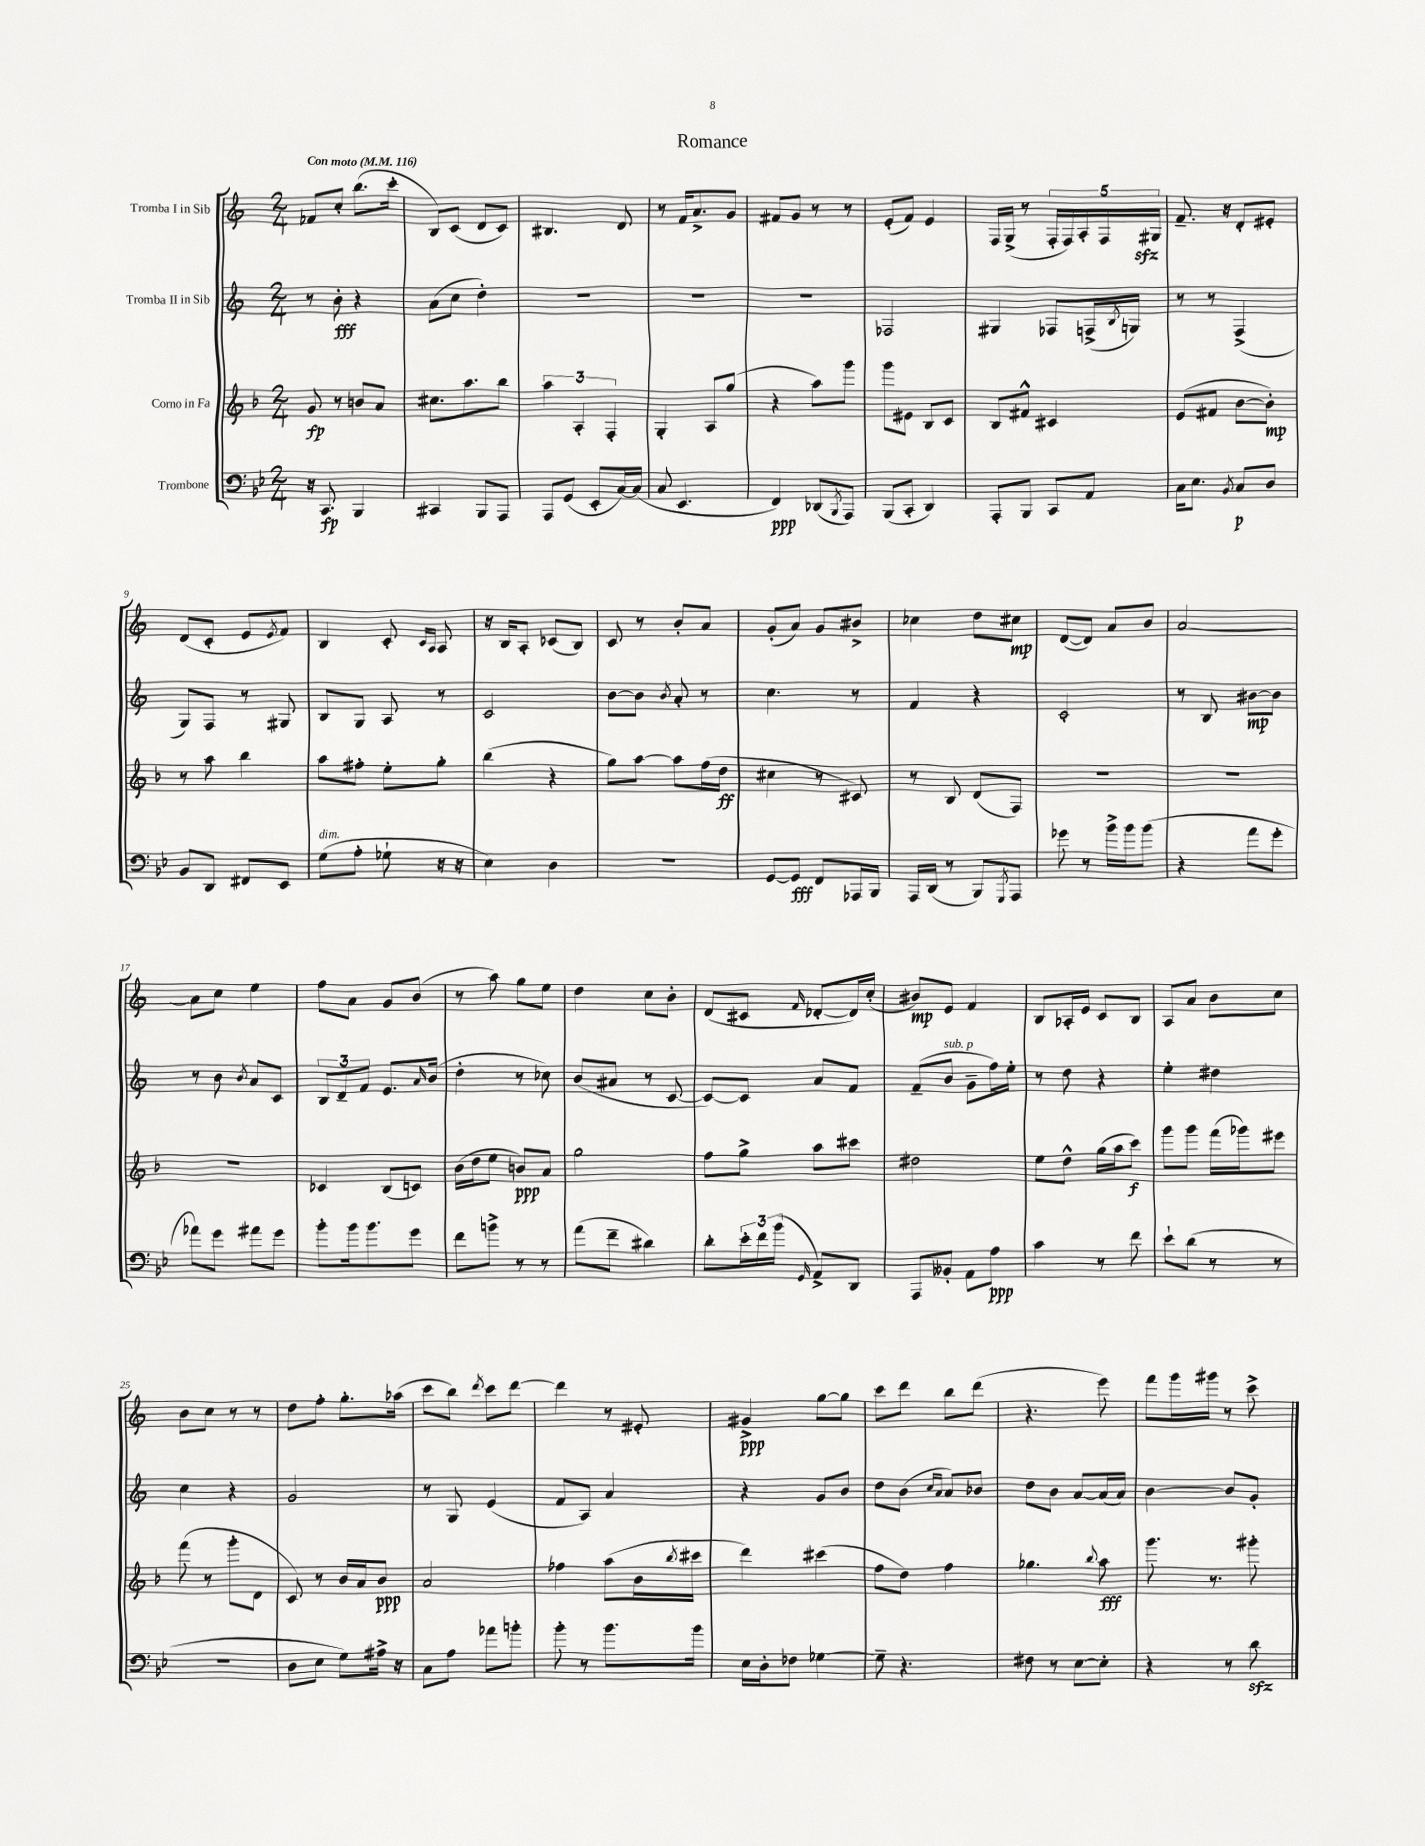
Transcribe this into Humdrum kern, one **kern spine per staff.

**kern	**dynam	**kern	**dynam	**kern	**dynam	**kern	**dynam
*part4	*part4	*part3	*part3	*part2	*part2	*part1	*part1
*staff4	*staff4	*staff3	*staff3	*staff2	*staff2	*staff1	*staff1
*I"Trombone	*	*I"Corno in Fa	*	*I"Tromba II in Sib	*	*I"Tromba I in Sib	*
*clefF4	*	*clefG2	*	*clefG2	*	*clefG2	*
*k[b-e-]	*	*k[b-]	*	*k[]	*	*k[]	*
*M2/4	*	*M2/4	*	*M2/4	*	*M2/4	*
*MM116	*	*MM116	*	*MM116	*	*MM116	*
=1	=1	=1	=1	=1	=1	=1	=1
!	!	!	!	!	!	!LO:TX:a:B:t=Con moto	!
16r	.	8g/	fp	8r	.	8f-X/L	.
8.CC/	fp	.	.	.	.	.	.
.	.	8r	.	8b'\	fff	8cc'/J	.
4BBB-/	.	8bn/L	.	4r	.	(8.bb\L	.
.	.	8a/J	.	.	.	.	.
.	.	.	.	.	.	16ccc'\Jk	.
=2	=2	=2	=2	=2	=2	=2	=2
4CC#X/	.	8.cc#X\L	.	(8a\L	.	8B/L)	.
.	.	.	.	8cc\J	.	(8c/J	.
.	.	8.aa\	.	.	.	.	.
8BBB-/L	.	.	.	4dd'\)	.	8d/L	.
8AAA/J	.	8bb-\J	.	.	.	8c/J)	.
=3	=3	=3	=3	=3	=3	=3	=3
8AAA/L	.	6aa\	.	2r	.	4.B#X/	.
(8GG/J	.	.	.	.	.	.	.
.	.	6A'/	.	.	.	.	.
8EE-'/L	.	.	.	.	.	.	.
.	.	6F'/	.	.	.	.	.
[16C/L)	.	.	.	.	.	8d/	.
(16C/JJ]	.	.	.	.	.	.	.
=4	=4	=4	=4	=4	=4	=4	=4
8C/	.	4G'/	.	2r	.	8r	.
4.EE-/	.	.	.	.	.	16f/KL	.
.	.	.	.	.	.	8.a^/	.
.	.	8A/L	.	.	.	.	.
.	.	(8gg/J	.	.	.	8g/J	.
=5	=5	=5	=5	=5	=5	=5	=5
4FF/)	ppp	4r	.	2r	.	8f#X/L	.
.	.	.	.	.	.	8g/J	.
(8DD-X/L	.	8aa\L)	.	.	.	8r	.
8qBBB-/	.	.	.	.	.	.	.
8AAA/J)	.	8ggg\J	.	.	.	8r	.
=6	=6	=6	=6	=6	=6	=6	=6
(8BBB-/L	.	8ggg\L	.	2F-X/	.	(8e'/L	.
8CC'/J	.	8e#X\J	.	.	.	8f/J)	.
4DD/)	.	8B-/L	.	.	.	4e/	.
.	.	8c/J	.	.	.	.	.
=7	=7	=7	=7	=7	=7	=7	=7
8AAA'/L	.	8B-/L	.	4G#X/	.	16F/LL	.
.	.	.	.	.	.	(16G^/JJ	.
8BBB-/J	.	8f#X^^/J	.	.	.	8r	.
8CC/L	.	4c#X/	.	8F-X/L	.	20F'/LL	.
.	.	.	.	.	.	20F/)	.
.	.	.	.	.	.	20A'/	.
8AA/J	.	.	.	(16Fn^/L	.	.	.
.	.	.	.	.	.	20F/	.
.	.	.	.	8qB/	.	.	.
.	.	.	.	16Gn/JJ)	.	.	.
.	.	.	.	.	.	20G#Xzz/JJ	.
=8	=8	=8	=8	=8	=8	=8	=8
16C\KL	.	(8e/L	.	8r	.	8.f~/	.
8.E-\J	.	.	.	.	.	.	.
.	.	8f#X/J	.	8r	.	.	.
.	.	.	.	.	.	16r	.
8qBB-/	.	.	.	.	.	.	.
8C/L	p	[8b-\L	.	(4F^/	.	8d'/L	.
8D/J	.	8b-'\J])	mp	.	.	8e#X'/J	.
!!LO:LB:g=z
=9	=9	=9	=9	=9	=9	=9	=9
8BB-/L	.	8r	.	8G/L)	.	(8d/L	.
8DD/J	.	8aa\	.	8F/J	.	8c'/J	.
8FF#X/L	.	4bb-\	.	8r	.	8e/L	.
.	.	.	.	.	.	8qe/	.
8EE-/J	.	.	.	8G#X/	.	8f/J)	.
=10	=10	=10	=10	=10	=10	=10	=10
!LO:TX:a:i:t=dim.	!	!	!	!	!	!	!
(8G\L	.	8aa\L	.	8B/L	.	4B/	.
8A'\J	.	8ff#X'\J	.	8G/J	.	.	.
8G-X`\	.	8ee'\L	.	8A/	.	8c'/	.
.	.	.	.	.	.	16qqc/LL	.
.	.	.	.	.	.	16qqA/JJ	.
16r	.	8gg'\J	.	8r	.	8A/	.
16r	.	.	.	.	.	.	.
=11	=11	=11	=11	=11	=11	=11	=11
4E-\)	.	(4bb-\	.	2c/	.	16r	.
.	.	.	.	.	.	16B/KL	.
.	.	.	.	.	.	8A'/J	.
4D\	.	4r	.	.	.	(8c-X/L	.
.	.	.	.	.	.	8B/J)	.
=12	=12	=12	=12	=12	=12	=12	=12
2r	.	8gg\L)	.	[8b\L	.	8c/	.
.	.	[8aa\J	.	8b\J]	.	8r	.
.	.	.	.	8qb/	.	.	.
.	.	8aa\L]	.	8a'/	.	8b'/L	.
.	.	(16ff\L	.	8r	.	8a/J	.
.	.	16dd\JJ	ff	.	.	.	.
=13	=13	=13	=13	=13	=13	=13	=13
[8GG/L	.	4cc#X\	.	4.cc\	.	(8g'/L	.
8GG/J]	fff	.	.	.	.	8a/J)	.
8FF/L	.	8r	.	.	.	8g/L	.
16AAA-X/L	.	8c#X/)	.	8r	.	8b#X^/J	.
16BBB-/JJ	.	.	.	.	.	.	.
=14	=14	=14	=14	=14	=14	=14	=14
16AAA/LL	.	8r	.	4f/	.	4cc-X\	.
(16DD/JJ	.	.	.	.	.	.	.
8r	.	8B-/	.	.	.	.	.
8BBB-/L)	.	(8d/L	.	4r	.	8dd\L	.
8qGGG/	.	.	.	.	.	.	.
8AAA/J	.	8F/J)	.	.	.	8cc#X\J	mp
=15	=15	=15	=15	=15	=15	=15	=15
8g-X\	.	2r	.	2c'/	.	([8d/L	.
8r	.	.	.	.	.	8d/J])	.
16b-^\LL	.	.	.	.	.	8a/L	.
16b-\J	.	.	.	.	.	.	.
(8b-\J	.	.	.	.	.	8b/J	.
=16	=16	=16	=16	=16	=16	=16	=16
4r	.	2r	.	8r	.	[2a/	.
.	.	.	.	8B/	.	.	.
8a\L	.	.	.	[8b#X\L	mp	.	.
8g'\J	.	.	.	8b#\J]	.	.	.
!!LO:LB:g=z
=17	=17	=17	=17	=17	=17	=17	=17
8a-X\L)	.	2r	.	8r	.	8a\L]	.
8g\J	.	.	.	8b\	.	8cc\J	.
.	.	.	.	8qb/	.	.	.
8a#X\L	.	.	.	8a/L	.	4ee\	.
8g\J	.	.	.	8c/J	.	.	.
=18	=18	=18	=18	=18	=18	=18	=18
8b-'\L	.	4c-X/	.	12B/L	.	8ff\L	.
.	.	.	.	12d~/	.	.	.
16b-\k	.	.	.	.	.	8a\J	.
.	.	.	.	12f/J	.	.	.
8.b-\	.	.	.	.	.	.	.
.	.	(8B-/L	.	8.e/L	.	8g/L	.
8g\J	.	8cn/J)	.	.	.	(8b/J	.
.	.	.	.	16qqa/	.	.	.
.	.	.	.	(16b/Jk	.	.	.
=19	=19	=19	=19	=19	=19	=19	=19
8f\L	.	(16b-\LL	.	4dd'\	.	8r	.
.	.	16dd\J	.	.	.	.	.
8bn^\J	.	8ee\J	.	.	.	8aa\)	.
8r	.	8bn/L)	ppp	8r	.	8gg\L	.
8r	.	8a/J	.	8cc-X\)	.	8ee\J	.
=20	=20	=20	=20	=20	=20	=20	=20
(8a\L	.	2gg\	.	(8b/L	.	4dd\	.
8f~\J	.	.	.	8a#X/J	.	.	.
4d#X\)	.	.	.	8r	.	8cc\L	.
.	.	.	.	[8c/	.	8b'\J	.
=21	=21	=21	=21	=21	=21	=21	=21
8d'\L	.	8ff\L	.	8c/L_)	.	(8d/L	.
24e-'\L	.	8gg^\J	.	8c/J]	.	8c#X/J	.
24f\	.	.	.	.	.	.	.
(24b-\JJ	.	.	.	.	.	.	.
16qqGG/	.	.	.	.	.	16qqf/	.
8AA^/L)	.	8aa\L	.	8a/L	.	[8d-X'/L	.
8DD/J	.	8ccc#X\J	.	8f/J	.	16d-/L])	.
.	.	.	.	.	.	(16cc'/JJ	.
=22	=22	=22	=22	=22	=22	=22	=22
8AAA/L	.	2dd#X\	.	(8f~/L	.	8b#X/L)	mp
!	!	!	!	!LO:TX:a:i:t=sub. p	!	!	!
8BB--X'/J	.	.	.	8b/J	.	8e/J	.
8AA\L	.	.	.	8g~\L	.	4f/	.
8A\J	ppp	.	.	16ff\L)	.	.	.
.	.	.	.	16ee'\JJ	.	.	.
=23	=23	=23	=23	=23	=23	=23	=23
4c\	.	8ee\L	.	8r	.	8B/L	.
.	.	8dd^^\J	.	8dd\	.	16A-X'/L	.
.	.	.	.	.	.	16e/JJ	.
8r	.	(16gg\LL	.	4r	.	8c/L	.
.	.	16aa\J	.	.	.	.	.
8f\	.	8ccc\J)	f	.	.	8B/J	.
=24	=24	=24	=24	=24	=24	=24	=24
8e-`\L	.	8ggg\L	.	4ee'\	.	8A/L	.
(8d\J	.	8ggg\J	.	.	.	8a/J	.
8r	.	(16fff\LL	.	4dd#X\	.	8b\L	.
.	.	16ggg-X\J)	.	.	.	.	.
8r	.	8eee#X\J	.	.	.	8cc\J	.
!!LO:LB:g=z
=25	=25	=25	=25	=25	=25	=25	=25
2r	.	(8fff\	.	4cc\	.	8b\L	.
.	.	8r	.	.	.	8cc\J	.
.	.	8ggg'\L	.	4r	.	8r	.
.	.	8d\J	.	.	.	8r	.
=26	=26	=26	=26	=26	=26	=26	=26
8D\L	.	8c/)	.	2g/	.	8dd\L	.
8E-\J	.	8r	.	.	.	8ff'\J	.
8G\L)	.	16b-/LL	.	.	.	8.gg'\L	.
.	.	16a/J	.	.	.	.	.
16A#X^\Jk	.	8b-/J	ppp	.	.	.	.
16r	.	.	.	.	.	(16aa-X\Jk	.
=27	=27	=27	=27	=27	=27	=27	=27
8C\L	.	2a/	.	8r	.	8ccc\L	.
8A\J	.	.	.	8G/	.	8bb\J)	.
.	.	.	.	.	.	8qddd/	.
8a-X\L	.	.	.	(4e/	.	8ccc\L	.
8bn'\J	.	.	.	.	.	[8ddd\J	.
=28	=28	=28	=28	=28	=28	=28	=28
8b-'\	.	4ff-X\	.	8f/L	.	4ddd\]	.
8r	.	.	.	8A/J)	.	.	.
8.b-\L	.	(8aa\L	.	4a/	.	8r	.
.	.	16b-\L	.	.	.	8e#X'/	.
.	.	8qbb-/	.	.	.	.	.
16b-\Jk	.	16ccc#X\JJ	.	.	.	.	.
=29	=29	=29	=29	=29	=29	=29	=29
16E-\LL	.	4ddd\)	.	4r	.	4g#X^/	ppp
16D'\J	.	.	.	.	.	.	.
8F-X\J	.	.	.	.	.	.	.
[4G-X\	.	(4ccc#X\	.	8g/L	.	[8gg\L	.
.	.	.	.	8b/J	.	8gg\J]	.
=30	=30	=30	=30	=30	=30	=30	=30
8G-~\]	.	8ff\L	.	8dd\L	.	8ccc\L	.
4.r	.	8dd\J)	.	(8b\J	.	8ddd\J	.
.	.	.	.	16qqcc/LL	.	.	.
.	.	.	.	16qqa/JJ	.	.	.
.	.	4ff\	.	8a/L)	.	8bb\L	.
.	.	.	.	8b-X/J	.	(8ddd\J	.
=31	=31	=31	=31	=31	=31	=31	=31
8F#X\	.	4.gg-X\	.	8dd\L	.	4.r	.
8r	.	.	.	8b\J	.	.	.
[8E-\L	.	.	.	[8a/L	.	.	.
.	.	8qqbb-/	.	.	.	.	.
8E-'\J]	.	8aa\	fff	(16a/L]	.	8eee\)	.
.	.	.	.	16a/JJ)	.	.	.
=32	=32	=32	=32	=32	=32	=32	=32
4r	.	8.ggg\	.	[4b\	.	8fff\L	.
.	.	.	.	.	.	16ggg\L	.
.	.	8.r	.	.	.	16ggg#X\JJ	.
8r	.	.	.	8b/L]	.	8r	.
8dzz\	.	8ggg#X'\	.	8g'/J	.	8ccc^\	.
==	==	==	==	==	==	==	==
*-	*-	*-	*-	*-	*-	*-	*-
